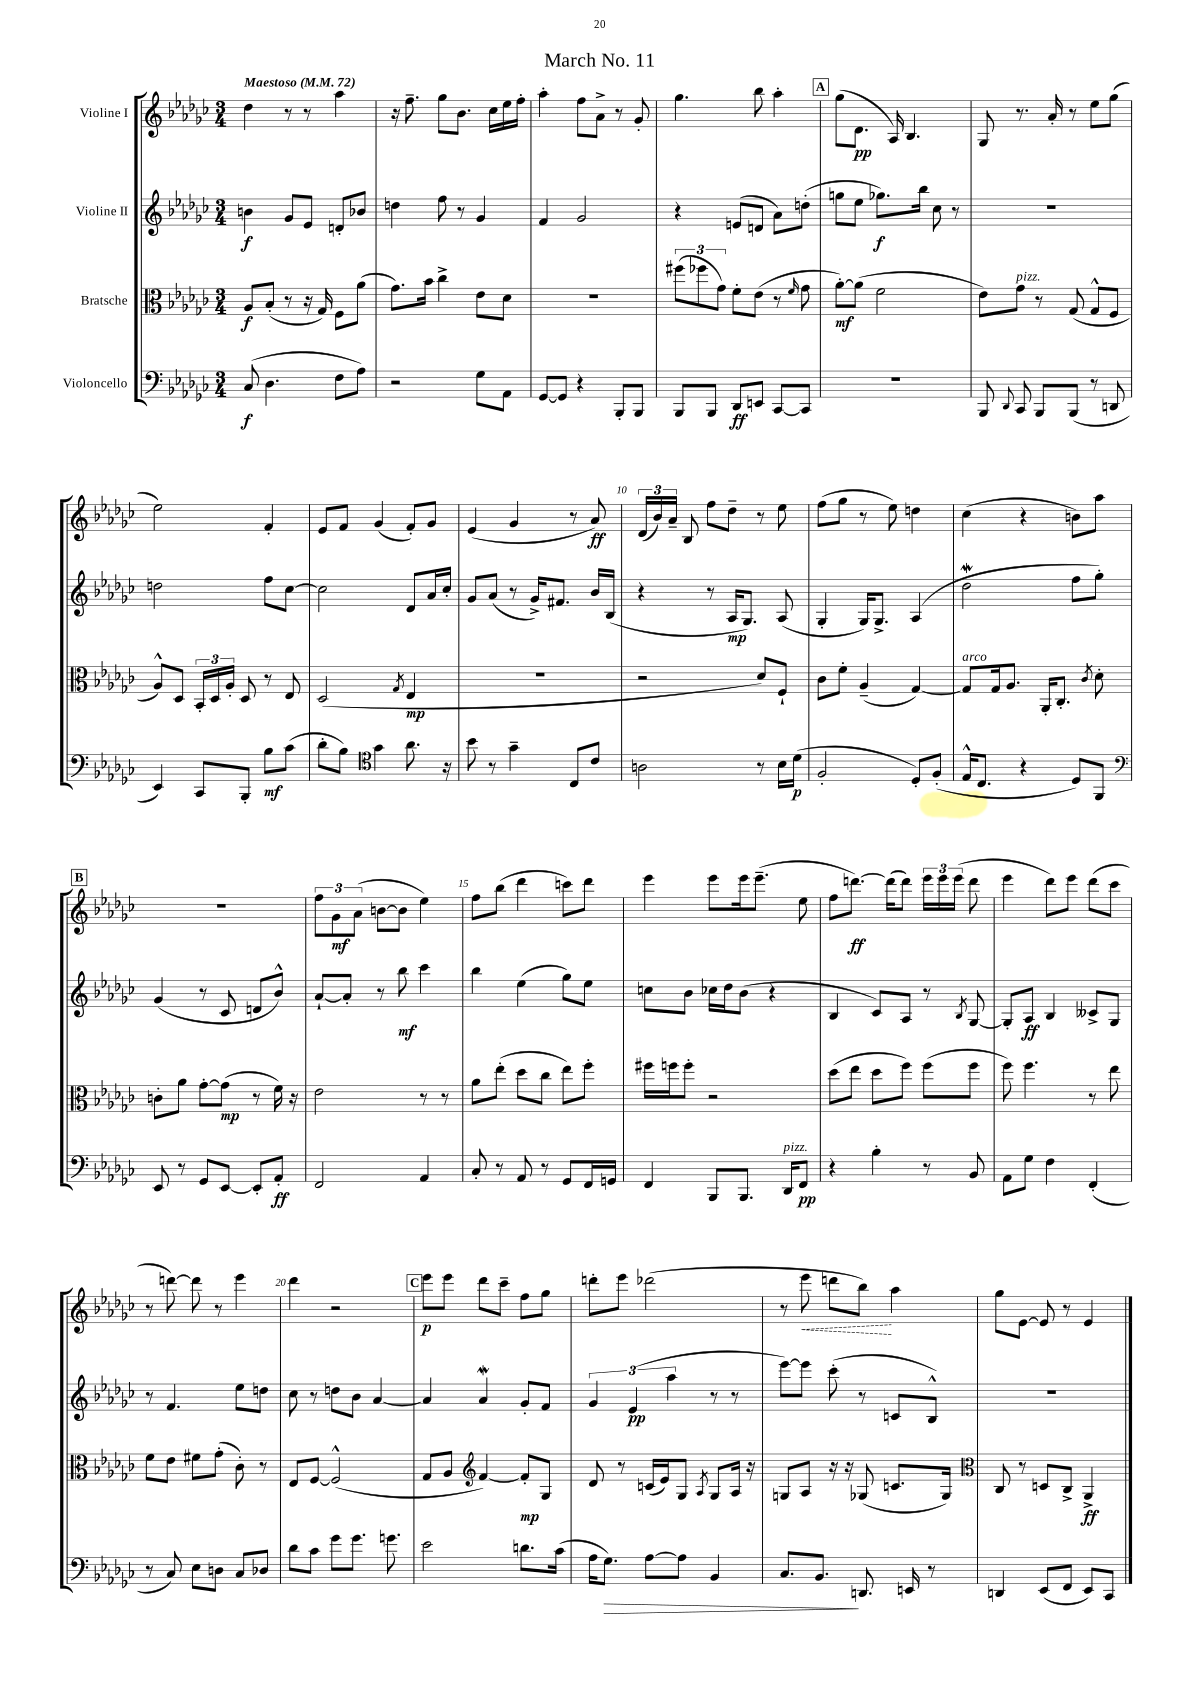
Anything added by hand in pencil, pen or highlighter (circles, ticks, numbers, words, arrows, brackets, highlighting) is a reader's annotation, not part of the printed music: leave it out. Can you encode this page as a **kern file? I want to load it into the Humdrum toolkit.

**kern	**dynam	**kern	**dynam	**kern	**dynam	**kern	**dynam
*part4	*part4	*part3	*part3	*part2	*part2	*part1	*part1
*staff4	*staff4	*staff3	*staff3	*staff2	*staff2	*staff1	*staff1
*I"Violoncello	*	*I"Bratsche	*	*I"Violine II	*	*I"Violine I	*
*clefF4	*	*clefC3	*	*clefG2	*	*clefG2	*
*k[b-e-a-d-g-c-]	*	*k[b-e-a-d-g-c-]	*	*k[b-e-a-d-g-c-]	*	*k[b-e-a-d-g-c-]	*
*M3/4	*	*M3/4	*	*M3/4	*	*M3/4	*
*MM72	*	*MM72	*	*MM72	*	*MM72	*
=1	=1	=1	=1	=1	=1	=1	=1
!	!	!	!	!	!	!LO:TX:a:B:t=Maestoso	!
(8C-/	f	8A-/L	f	4bn\	f	4dd-\	.
4.D-\	.	(8B-'/J	.	.	.	.	.
.	.	8r	.	8g-/L	.	8r	.
.	.	16r	.	8e-/J	.	8r	.
.	.	16G-/)	.	.	.	.	.
8F\L	.	8F\L	.	8dn'/L	.	4aa-\	.
8A-\J)	.	(8a-\J	.	8b-X/J	.	.	.
=2	=2	=2	=2	=2	=2	=2	=2
2r	.	8.g-\L)	.	4ddn\	.	16r	.
.	.	.	.	.	.	8.ff~\	.
.	.	16b-\Jk	.	.	.	.	.
.	.	4cc-^\	.	8ff\	.	8gg-\L	.
.	.	.	.	8r	.	8.b-\J	.
8G-\L	.	8e-\L	.	4g-/	.	.	.
.	.	.	.	.	.	16cc-\LL	.
8AA-\J	.	8d-\J	.	.	.	16ee-\	.
.	.	.	.	.	.	16ff'\JJ	.
=3	=3	=3	=3	=3	=3	=3	=3
[8GG-/L	.	2.r	.	4f/	.	4aa-'\	.
8GG-/J]	.	.	.	.	.	.	.
4r	.	.	.	2g-/	.	8ff\L	.
.	.	.	.	.	.	8a-^\J	.
8BBB-'/L	.	.	.	.	.	8r	.
8BBB-/J	.	.	.	.	.	8g-'/	.
=4	=4	=4	=4	=4	=4	=4	=4
8BBB-/L	.	(12ff#X\L	.	4r	.	4.gg-\	.
.	.	12ff-X\	.	.	.	.	.
8BBB-/J	.	.	.	.	.	.	.
.	.	12g-\J)	.	.	.	.	.
8DD-/L	ff	8f'\L	.	(8en/L	.	.	.
8EEn/J	.	(8e-\J	.	8dn/J	.	8bb-\	.
[8CC-/L	.	8r	.	8a-\L)	.	4aa-'\	.
.	.	16qqf/	.	.	.	.	.
8CC-/J]	.	8g-\	.	(8ddn'\J	.	.	.
!!LO:REH:place=s1:t=A
=5	=5	=5	=5	=5	=5	=5	=5
2.r	.	[8a-'\L)	mf	8ggn\L	.	(8gg-\L	.
.	.	(8a-\J]	.	8ee-\J	.	8.d-\J	pp
.	.	2f\	.	8.gg-X\L)	f	.	.
.	.	.	.	.	.	16A-/)	.
.	.	.	.	.	.	4.B-/	.
.	.	.	.	16bb-\Jk	.	.	.
.	.	.	.	8cc-\	.	.	.
.	.	.	.	8r	.	.	.
=6	=6	=6	=6	=6	=6	=6	=6
8BBB-/	.	8e-\L)	.	2.r	.	8G-/	.
8qqDD-/	.	.	.	.	.	.	.
!	!	!LO:TX:a:i:t=pizz.	!	!	!	!	!
8CC-/	.	8g-\J	.	.	.	8.r	.
8BBB-/L	.	8r	.	.	.	.	.
.	.	.	.	.	.	16a-'/	.
(8BBB-/J	.	(8G-/	.	.	.	8r	.
8r	.	8G-^^/L	.	.	.	8ee-\L	.
8DDn/	.	8F/J	.	.	.	(8gg-\J	.
!!LO:LB:g=z
=7	=7	=7	=7	=7	=7	=7	=7
4EE-/)	.	8A-^^/L)	.	2ddn\	.	2ee-\)	.
.	.	8D-/J	.	.	.	.	.
8CC-/L	.	24BB-'/LL	.	.	.	.	.
.	.	24D-/	.	.	.	.	.
.	.	24A-'/JJ	.	.	.	.	.
8BBB-'/J	.	8D-/	.	.	.	.	.
8B-\L	mf	8r	.	8ff\L	.	4f'/	.
(8c-\J	.	8E-/	.	[8cc-\J	.	.	.
=8	=8	=8	=8	=8	=8	=8	=8
8d-'\L	.	(2D-/	.	2cc-\]	.	8e-/L	.
8B-\J)	.	.	.	.	.	8f/J	.
*clefC4	*	*	*	*	*	*	*
4g-\	.	.	.	.	.	(4g-/	.
.	.	8qG-/	.	.	.	.	.
8.a-\	.	4E-/	mp	8d-/L	.	8f'/L)	.
.	.	.	.	16a-/L	.	8g-/J	.
16r	.	.	.	16cc-'/JJ	.	.	.
=9	=9	=9	=9	=9	=9	=9	=9
8b-\	.	2.r	.	8g-/L	.	(4e-/	.
8r	.	.	.	(8a-/J	.	.	.
4g-~\	.	.	.	8r	.	4g-/	.
.	.	.	.	16g-^/KL)	.	.	.
.	.	.	.	8.f#X/J	.	.	.
8C-/L	.	.	.	.	.	8r	.
8c-/J	.	.	.	16b-/LL	.	8a-/)	ff
.	.	.	.	(16B-/JJ	.	.	.
=10	=10	=10	=10	=10	=10	=10	=10
2An\	.	2r	.	4r	.	(24d-/LL	.
.	.	.	.	.	.	24b-/)	.
.	.	.	.	.	.	24a-~/JJ	.
.	.	.	.	.	.	8B-/	.
.	.	.	.	8r	.	8ff\L	.
.	.	.	.	16A-/KL	mp	8dd-~\J	.
.	.	.	.	8.G-/J)	.	.	.
8r	.	8d-/L)	.	.	.	8r	.
16B-\LL	.	8F`/J	.	(8A-/	.	8ee-\	.
(16d-\JJ	p	.	.	.	.	.	.
=11	=11	=11	=11	=11	=11	=11	=11
2F'/	.	8c-\L	.	4G-'/	.	(8ff\L	.
.	.	8f'\J	.	.	.	8gg-\J	.
.	.	(4A-~/	.	16G-/KL)	.	8r	.
.	.	.	.	8.G-^/J	.	.	.
.	.	.	.	.	.	8ee-\)	.
8D-'/L)	.	[4G-/)	.	(4A-/	.	4ddn\	.
(8F'/J	.	.	.	.	.	.	.
=12	=12	=12	=12	=12	=12	=12	=12
!	!	!LO:TX:a:i:t=arco	!	!	!	!	!
16E-^^/KL	.	8G-/L]	.	2dd-W\	.	(4cc-\	.
8.C-/J	.	.	.	.	.	.	.
.	.	16G-/k	.	.	.	.	.
.	.	8.A-/J	.	.	.	.	.
4r	.	.	.	.	.	4r	.
.	.	16AA-'/KL	.	.	.	.	.
.	.	8.C-'/J	.	.	.	.	.
8D-/L)	.	.	.	8ff\L	.	8bn\L)	.
.	.	8qc-/	.	.	.	.	.
8FF/J	.	8d-'\	.	8gg-'\J)	.	8aa-\J	.
!!LO:LB:g=z
!!LO:REH:place=s1:t=B
=13	=13	=13	=13	=13	=13	=13	=13
*clefF4	*	*	*	*	*	*	*
8EE-/	.	8cn'\L	.	(4g-/	.	2.r	.
8r	.	8a-\J	.	.	.	.	.
8GG-/L	.	[8g-'\L	.	8r	.	.	.
[8EE-/J	.	(8g-\J]	mp	8c-/	.	.	.
8EE-'/L]	.	8r	.	8dn/L	.	.	.
8AA-'/J	ff	16f\)	.	8b-^^/J)	.	.	.
.	.	16r	.	.	.	.	.
=14	=14	=14	=14	=14	=14	=14	=14
2FF/	.	2e-\	.	[8a-`/L	.	12ff\L	.
.	.	.	.	.	.	12g-\	mf
.	.	.	.	8a-'/J]	.	.	.
.	.	.	.	.	.	(12a-\J	.
.	.	.	.	8r	.	[8bn\L	.
.	.	.	.	8bb-\	mf	8b\J]	.
4AA-/	.	8r	.	4ccc-\	.	4ee-\)	.
.	.	8r	.	.	.	.	.
=15	=15	=15	=15	=15	=15	=15	=15
8C-'/	.	8a-\L	.	4bb-\	.	8ff\L	.
8r	.	(8ee-'\J	.	.	.	(8bb-\J	.
8AA-/	.	8dd-\L	.	(4ee-\	.	4ddd-\	.
8r	.	8cc-\J	.	.	.	.	.
8GG-/L	.	8ee-\L)	.	8gg-\L)	.	8cccn\L)	.
16FF/L	.	8ff'\J	.	8ee-\J	.	8ddd-\J	.
16GGn/JJ	.	.	.	.	.	.	.
=16	=16	=16	=16	=16	=16	=16	=16
4FF/	.	16ff#X\LL	.	8ccn\L	.	4eee-\	.
.	.	16ffn\J	.	.	.	.	.
.	.	8ff'\J	.	8b-\J	.	.	.
8BBB-/L	.	2r	.	16cc-X\LL	.	8eee-\L	.
.	.	.	.	16dd-\J	.	.	.
8.BBB-/J	.	.	.	(8b-\J	.	16eee-\k	.
.	.	.	.	.	.	(8.eee-~\J	.
.	.	.	.	4r	.	.	.
!LO:TX:a:i:t=pizz.	!	!	!	!	!	!	!
16DD-/KL	.	.	.	.	.	.	.
8FF/J	pp	.	.	.	.	8ee-\	.
=17	=17	=17	=17	=17	=17	=17	=17
4r	.	(8dd-\L	.	4B-/	.	8ff\L	.
.	.	8ee-\J	.	.	.	[8.dddn\J)	ff
4B-'\	.	8dd-\L	.	8c-/L)	.	.	.
.	.	.	.	.	.	(16ddd\KL]	.
.	.	8ff\J)	.	8A-/J	.	8ddd\J)	.
8r	.	(8ff\L	.	8r	.	24eee-\LL	.
.	.	.	.	.	.	24eee-\	.
.	.	.	.	.	.	(24eee-\JJ	.
.	.	.	.	8qB-/	.	.	.
8BB-/	.	8ff\J	.	[8G-/	.	8ddd\	.
=18	=18	=18	=18	=18	=18	=18	=18
8AA-\L	.	8ff\)	.	8G-'/L]	.	4eee-\	.
8G-\J	.	4.ff\	.	8A-/J	ff	.	.
4F\	.	.	.	4B-/	.	8ddd-\L)	.
.	.	.	.	.	.	8eee-\J	.
(4FF'/	.	8r	.	8c--X^/L	.	(8ddd-\L	.
.	.	8ee-\	.	8G-/J	.	8ccc-\J	.
!!LO:LB:g=z
=19	=19	=19	=19	=19	=19	=19	=19
8r	.	8f\L	.	8r	.	8r	.
8C-/)	.	8e-\J	.	4.f/	.	[8dddn\)	.
8E-\L	.	8f#X\L	.	.	.	8ddd\]	.
8Dn\J	.	(8g-'\J	.	.	.	8r	.
8C-/L	.	8c-'\)	.	8ee-\L	.	4eee-\	.
8D-X/J	.	8r	.	8ddn\J	.	.	.
=20	=20	=20	=20	=20	=20	=20	=20
8d-\L	.	8E-/L	.	8cc-\	.	4ddd-\	.
8c-\J	.	[8F/J	.	8r	.	.	.
8g-\L	.	(2F^^/]	.	8ddn\L	.	2r	.
8.g-\J	.	.	.	8b-\J	.	.	.
.	.	.	.	[4a-/	.	.	.
8.gn\	.	.	.	.	.	.	.
!!LO:REH:place=s1:t=C
=21	=21	=21	=21	=21	=21	=21	=21
2e-\	.	8G-/L	.	4a-/]	.	8eee-\L	p
.	.	8A-/J	.	.	.	8eee-\J	.
*	*	*clefG2	*	*	*	*	*
.	.	[4f/)	.	4a-W/	.	8ddd-\L	.
.	.	.	.	.	.	8ccc-~\J	.
8.dn\L	.	8f'/L]	mp	8g-'/L	.	8ff\L	.
.	.	8G-/J	.	8f/J	.	8gg-\J	.
(16c-\Jk	.	.	.	.	.	.	.
=22	=22	=22	=22	=22	=22	=22	=22
16A-\KL	.	8d-/	.	6g-/	.	8dddn'\L	.
!	!LO:HP:b	!	!	!	!	!	!
8.G-\J)	>	.	.	.	.	.	.
.	.	8r	.	.	.	8eee-\J	.
.	.	.	.	(6e-/	pp	.	.
[8A-\L	.	(16cn/LL	.	.	.	(2ddd-X\	.
.	.	16e-/J)	.	.	.	.	.
.	.	.	.	6aa-\	.	.	.
8A-\J]	.	8G-/J	.	.	.	.	.
.	.	8qA-/	.	.	.	.	.
4BB-/	.	8G-/L	.	8r	.	.	.
.	.	16A-/Jk	.	8r	.	.	.
.	.	16r	.	.	.	.	.
=23	=23	=23	=23	=23	=23	=23	=23
8.C-/L	.	8Gn/L	.	[8eee-\L)	.	8r	.
!	!	!	!	!	!	!	!LO:HP:b
.	.	8A-/J	.	8eee-\J]	.	8eee-\	<
8.BB-/J	.	.	.	.	.	.	.
.	.	16r	.	(8ccc-'\	.	8dddn\L	.
.	.	16r	.	.	.	.	.
8.DDn/	]	(8G-X/	.	8r	.	8bb-\J)	.
.	.	8.cn/L	.	8cn/L	.	4aa-\	[
16EEn/	.	.	.	.	.	.	.
8r	.	.	.	8B-^^/J)	.	.	.
.	.	16G-/Jk)	.	.	.	.	.
=24	=24	=24	=24	=24	=24	=24	=24
*	*	*clefC3	*	*	*	*	*
4DDn/	.	8C-/	.	2.r	.	8gg-\L	.
.	.	8r	.	.	.	[8e-\J	.
(8EE-/L	.	8Dn/L	.	.	.	8e-/]	.
8FF/J	.	8C-^/J	.	.	.	8r	.
8EE-/L)	.	4AA-^/	ff	.	.	4e-/	.
8CC-/J	.	.	.	.	.	.	.
==	==	==	==	==	==	==	==
*-	*-	*-	*-	*-	*-	*-	*-
